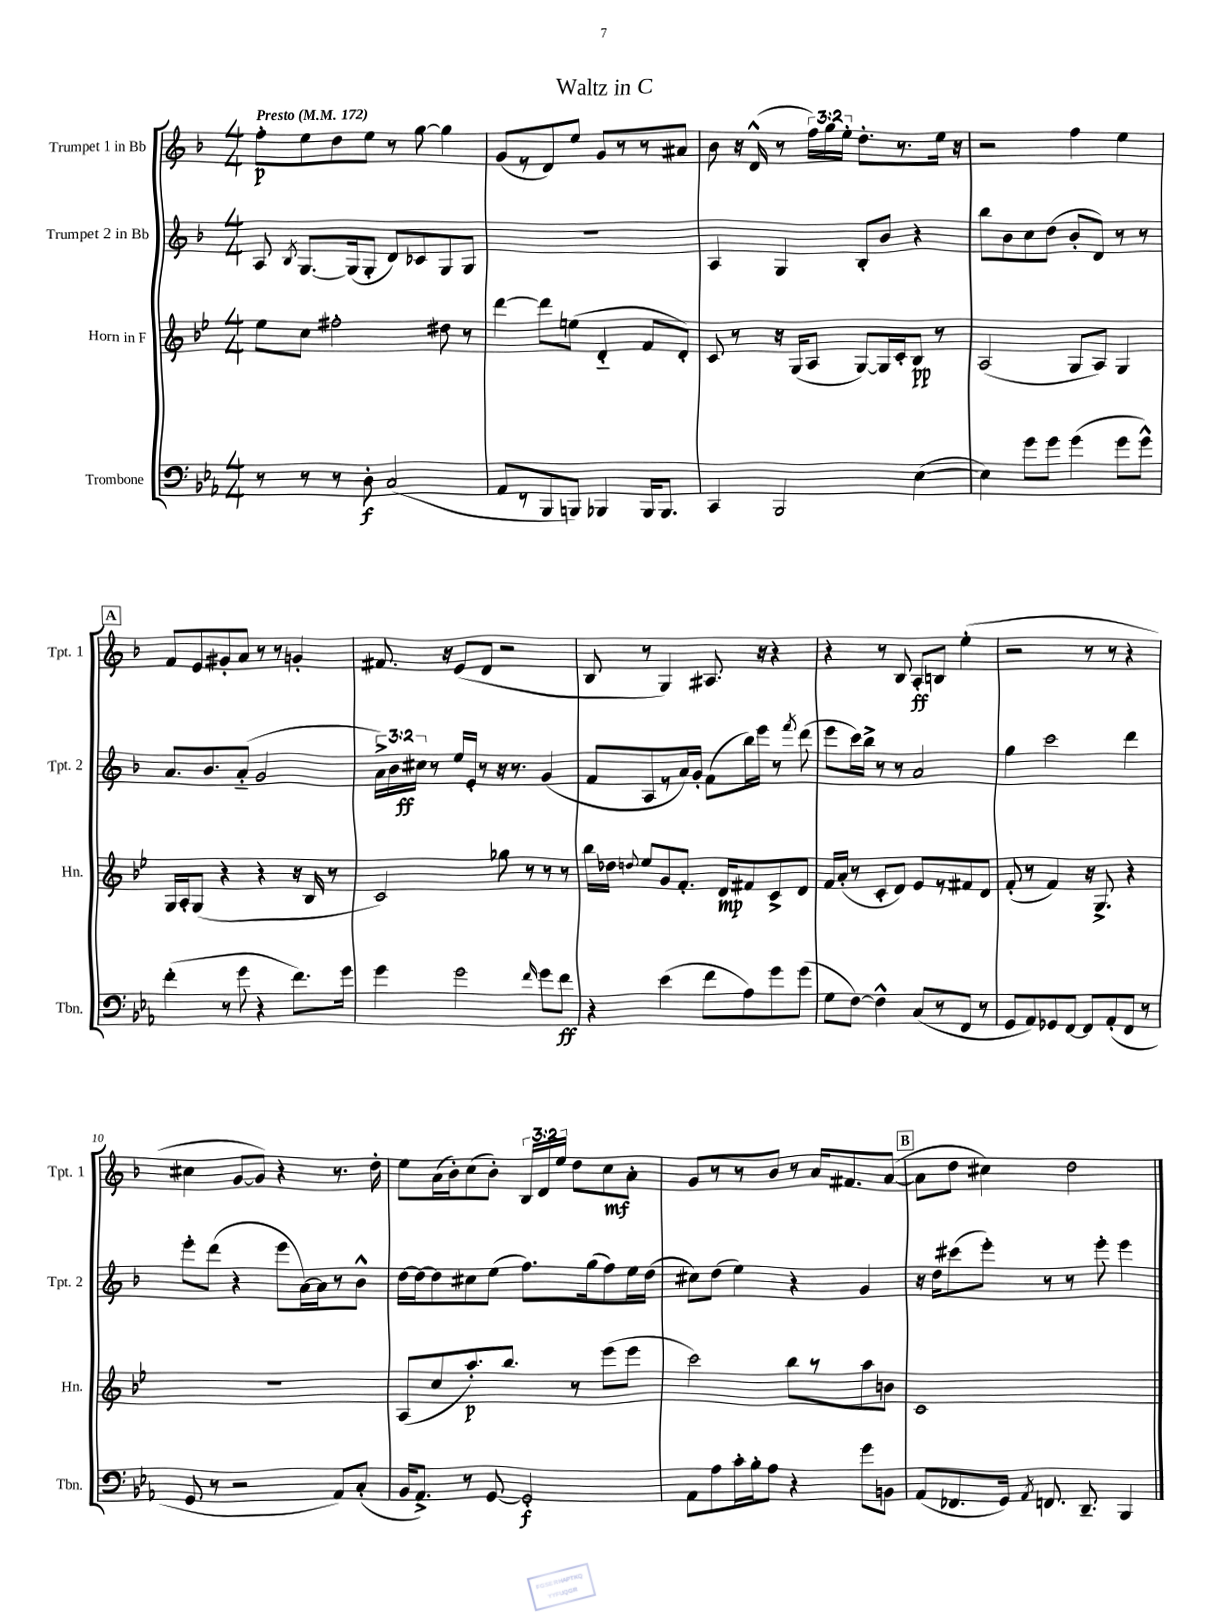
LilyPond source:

\header { title = "Waltz in C" }
<<
\new StaffGroup <<
\new Staff = "s0" \with { instrumentName = "Trumpet 1 in Bb" shortInstrumentName = "Tpt. 1" } {
    \clef treble \key f \major \numericTimeSignature \time 4/4 \override Staff.TupletNumber.text = #tuplet-number::calc-fraction-text \tempo "Presto" 4 = 172
    \autoBeamOff f''8[-.\p e''8 d''8 e''8] r8 g''8~ g''4 |
    g'8[( r8 d'8) e''8] g'8[ r8 r8 ais'8] |
    bes'8 r16 d'16-^( r8 \tuplet 3/2 { f''16[) g''16 e''16]-. } d''8.[-. r8. e''16] r16 |
    r2 f''4 e''4 |
    \mark \markup { \box "A" } f'8[ e'8 gis'8-. a'8] r8 r8 g'4-. |
    fis'8. r16 e'8[( d'8] r2 |
    bes8 r8 g4) ais8. r16 r4 |
    r4 r8 bes8 a8[-.\ff b8] e''4-.( |
    r2 r8 r8 r4 |
    cis''4 g'8[~ g'8]) r4 r8. d''16-. |
    e''8[ a'16( bes'16-.) c''8( bes'8]-.) \tuplet 3/2 { bes16[ d'16 e''16] } d''8[ c''8\mf a'8]-. |
    g'8[ r8 r8 bes'8] r8 a'16[ fis'8. a'8]~( |
    \mark \markup { \box "B" } a'8[ d''8] cis''4) d''2 \bar "|." |
}
\new Staff = "s1" \with { instrumentName = "Trumpet 2 in Bb" shortInstrumentName = "Tpt. 2" } {
    \clef treble \key f \major \numericTimeSignature \time 4/4 \override Staff.TupletNumber.text = #tuplet-number::calc-fraction-text
    \autoBeamOff a8 \acciaccatura { bes8 } g8.[~ g16( g8]-. d'8[) ces'8 g8 g8] |
    r1 |
    a4 g4 bes8[-. bes'8] r4 |
    bes''8[ bes'8 c''8 d''8]( bes'8[-. d'8]) r8 r8 |
    \mark \markup { \box "A" } a'8.[ bes'8. a'8]-_( g'2 |
    \tuplet 3/2 { a'16[->) bes'16 cis''16]\ff } r8 e''16[ e'16]-. r8 r16 r8. g'4( |
    f'8[ a8 r8 a'16) g'16]-. f'8[( bes''16) e'''16] r8 \acciaccatura { f'''8 } d'''8( |
    e'''8[ c'''16) bes''16]-> r8 r8 a'2 |
    g''4 c'''2 d'''4 |
    e'''8[-. d'''8]( r4 e'''8[ a'16~) a'16 r8 bes'8]-^ |
    d''16[~ d''16~ d''8 cis''8 e''8]( f''8.[) g''16( f''8) e''16 d''16]( |
    cis''8[) d''8]( e''4) r4 g'4 |
    \mark \markup { \box "B" } r16 d''16[ cis'''8( e'''8]-.) r8 r8 e'''8-. e'''4 \bar "|." |
}
\new Staff = "s2" \with { instrumentName = "Horn in F" shortInstrumentName = "Hn." } {
    \clef treble \key bes \major \numericTimeSignature \time 4/4
    \autoBeamOff ees''8[ c''8] fis''2-. dis''8 r8 |
    d'''4~ d'''8[ e''8]( d'4-_ f'8[ d'8]-.) |
    c'8 r8 r16 g16[( a8] g8[~) g16 c'16-. bes8]\pp r8 |
    a2( g8[ a8]) g4 |
    \mark \markup { \box "A" } g16[ a16-. g8]( r4 r4 r16 bes16 r8 |
    c'2) ges''8 r8 r8 r8 |
    bes''16[ des''16] \appoggiatura { d''8 } ees''8[ g'8 f'8.]-. d'16[\mp fis'8 c'8-> d'8] |
    f'16[ a'16]-.( r8 c'8[-. d'8]) ees'8[ r8 fis'8 d'8] |
    f'8-.( r8 f'4) r16 g8.-> r4 |
    R1 |
    a8[( c''8 a''8.-.\p) bes''8.] r8 ees'''8[( ees'''8] |
    c'''2) bes''8[ r8 a''8 b'8] |
    \mark \markup { \box "B" } c'1 \bar "|." |
}
\new Staff = "s3" \with { instrumentName = "Trombone" shortInstrumentName = "Tbn." } {
    \clef bass \key ees \major \numericTimeSignature \time 4/4
    \autoBeamOff r8 r8 r8 d8-.\f c2( |
    aes,8[ r8 bes,,8 b,,8]) bes,,4 bes,,16[ bes,,8.] |
    c,4 bes,,2 ees4~( |
    ees4) g'8[ g'8] g'4( g'8[ g'8]-^) |
    \mark \markup { \box "A" } f'4-.( r8 g'8 r4 f'8.[) g'16] |
    g'4 g'2 \grace { f'16 } g'8[ f'8]\ff |
    r4 ees'4( f'8[ aes8) g'8 g'8]( |
    g8[ f8]~) f4-^ c8[( r8 f,8] r8 |
    g,8[ aes,8) ges,8 f,8]~ f,8[ aes,8-.( f,8] r8 |
    g,8 r8 r2 aes,8[) c8]-.( |
    bes,16[ aes,8.]->) r8 g,8~ g,2-.\f |
    aes,8[ aes8 c'16-. bes16-. aes8] r4 g'8[ b,8] |
    \mark \markup { \box "B" } aes,8[( fes,8. g,16]) \acciaccatura { aes,8 } f,8. d,8.-- bes,,4 \bar "|." |
}
>>
>>
